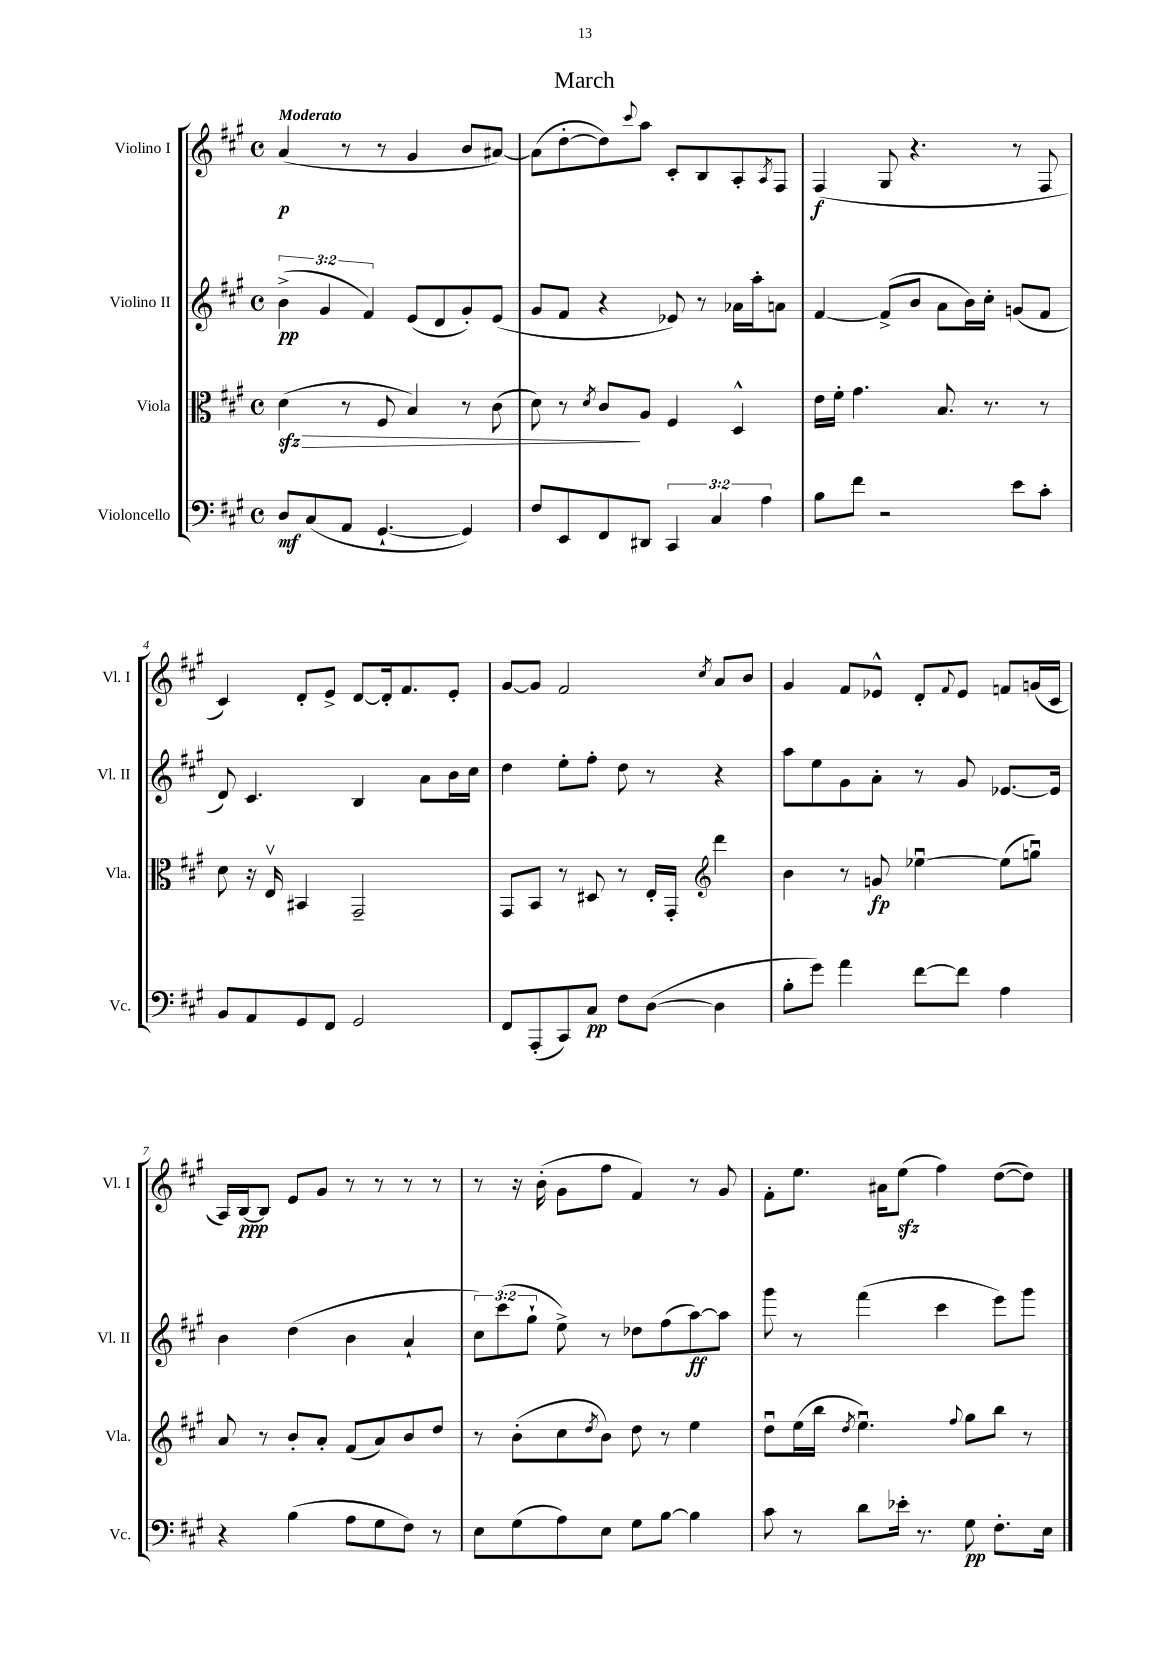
\header { title = "March" }
<<
\new StaffGroup <<
\new Staff = "s0" \with { instrumentName = "Violino I" shortInstrumentName = "Vl. I" } {
    \clef treble \key a \major \defaultTimeSignature \time 4/4 \tempo "Moderato"
    a'4\p( r8 r8 gis'4 b'8 ais'8~) |
    ais'8( d''8~-. d''8) \appoggiatura { cis'''8 } a''8 cis'8-. b8 a8-. \acciaccatura { a8 } fis8 |
    fis4\f( gis8 r4. r8 fis8 |
    cis'4) d'8-. e'8-> d'8~ d'16-. fis'8. e'8-. |
    gis'8~ gis'8 fis'2 \acciaccatura { cis''8 } a'8 b'8 |
    gis'4 fis'8 ees'8-^ d'8-. \appoggiatura { fis'8 } ees'8 f'8 g'16( cis'16 |
    a16) b16~\ppp b8 e'8 gis'8 r8 r8 r8 r8 |
    r8 r16 b'16-.( gis'8 fis''8 fis'4) r8 gis'8 |
    fis'8-. e''8. ais'16 e''8\sfz( fis''4) d''8~( d''8) \bar "|." |
}
\new Staff = "s1" \with { instrumentName = "Violino II" shortInstrumentName = "Vl. II" } {
    \clef treble \key a \major \defaultTimeSignature \time 4/4 \override Staff.TupletNumber.text = #tuplet-number::calc-fraction-text
    \tuplet 3/2 { b'4->\pp( gis'4 fis'4) } e'8( d'8 gis'8-.) e'8( |
    gis'8 fis'8 r4 ees'8) r8 aes'16 a''16-. a'8 |
    fis'4~ fis'8->( b'8 a'8 b'16) cis''16-. g'8( fis'8 |
    d'8) cis'4. b4 a'8 b'16 cis''16 |
    d''4 e''8-. fis''8-. d''8 r8 r4 |
    a''8 e''8 gis'8 a'8-. r8 gis'8 ees'8.~ ees'16 |
    b'4 d''4( b'4 a'4-! |
    \tuplet 3/2 { cis''8) cis'''8( gis''8-! } e''8->) r8 des''8 fis''8( a''8~\ff) a''8 |
    gis'''8 r8 fis'''4( cis'''4 e'''8) gis'''8 \bar "|." |
}
\new Staff = "s2" \with { instrumentName = "Viola" shortInstrumentName = "Vla." } {
    \clef alto \key a \major \defaultTimeSignature \time 4/4
    d'4\sfz\>( r8 fis8 b4) r8 cis'8( |
    d'8) r8 \acciaccatura { d'8 } cis'8\! a8 fis4 d4-^ |
    e'16 fis'16-. gis'4. b8. r8. r8 |
    d'8 r16 e16\upbow bis,4 gis,2-- |
    gis,8 b,8 r8 dis8 r8 e16-. gis,16-. \clef treble d'''4 |
    b'4 r8 g'8\fp ees''4~\downbow ees''8( g''8\downbow) |
    a'8 r8 b'8-. a'8-. fis'8( a'8) b'8 d''8 |
    r8 b'8-.( cis''8 \acciaccatura { d''8 } b'8) d''8 r8 e''4 |
    d''8\downbow e''16( b''16 \acciaccatura { d''8 } e''4.\downbow) \appoggiatura { fis''8 } gis''8 b''8 r8 \bar "|." |
}
\new Staff = "s3" \with { instrumentName = "Violoncello" shortInstrumentName = "Vc." } {
    \clef bass \key a \major \defaultTimeSignature \time 4/4 \override Staff.TupletNumber.text = #tuplet-number::calc-fraction-text
    d8\mf cis8( a,8 gis,4.~-! gis,4) |
    fis8 e,8 fis,8 dis,8 \tuplet 3/2 { cis,4 cis4 a4 } |
    b8 fis'8 r2 e'8 cis'8-. |
    b,8 a,8 gis,8 fis,8 gis,2 |
    fis,8 a,,8-.( cis,8) cis8\pp fis8 d8~( d4 |
    b8-. gis'8) a'4 fis'8~ fis'8 a4 |
    r4 b4( a8 gis8 fis8) r8 |
    e8 gis8( a8) e8 gis8 b8~ b4 |
    cis'8 r8 d'8 ees'16-. r8. gis8\pp fis8.-. e16 \bar "|." |
}
>>
>>
